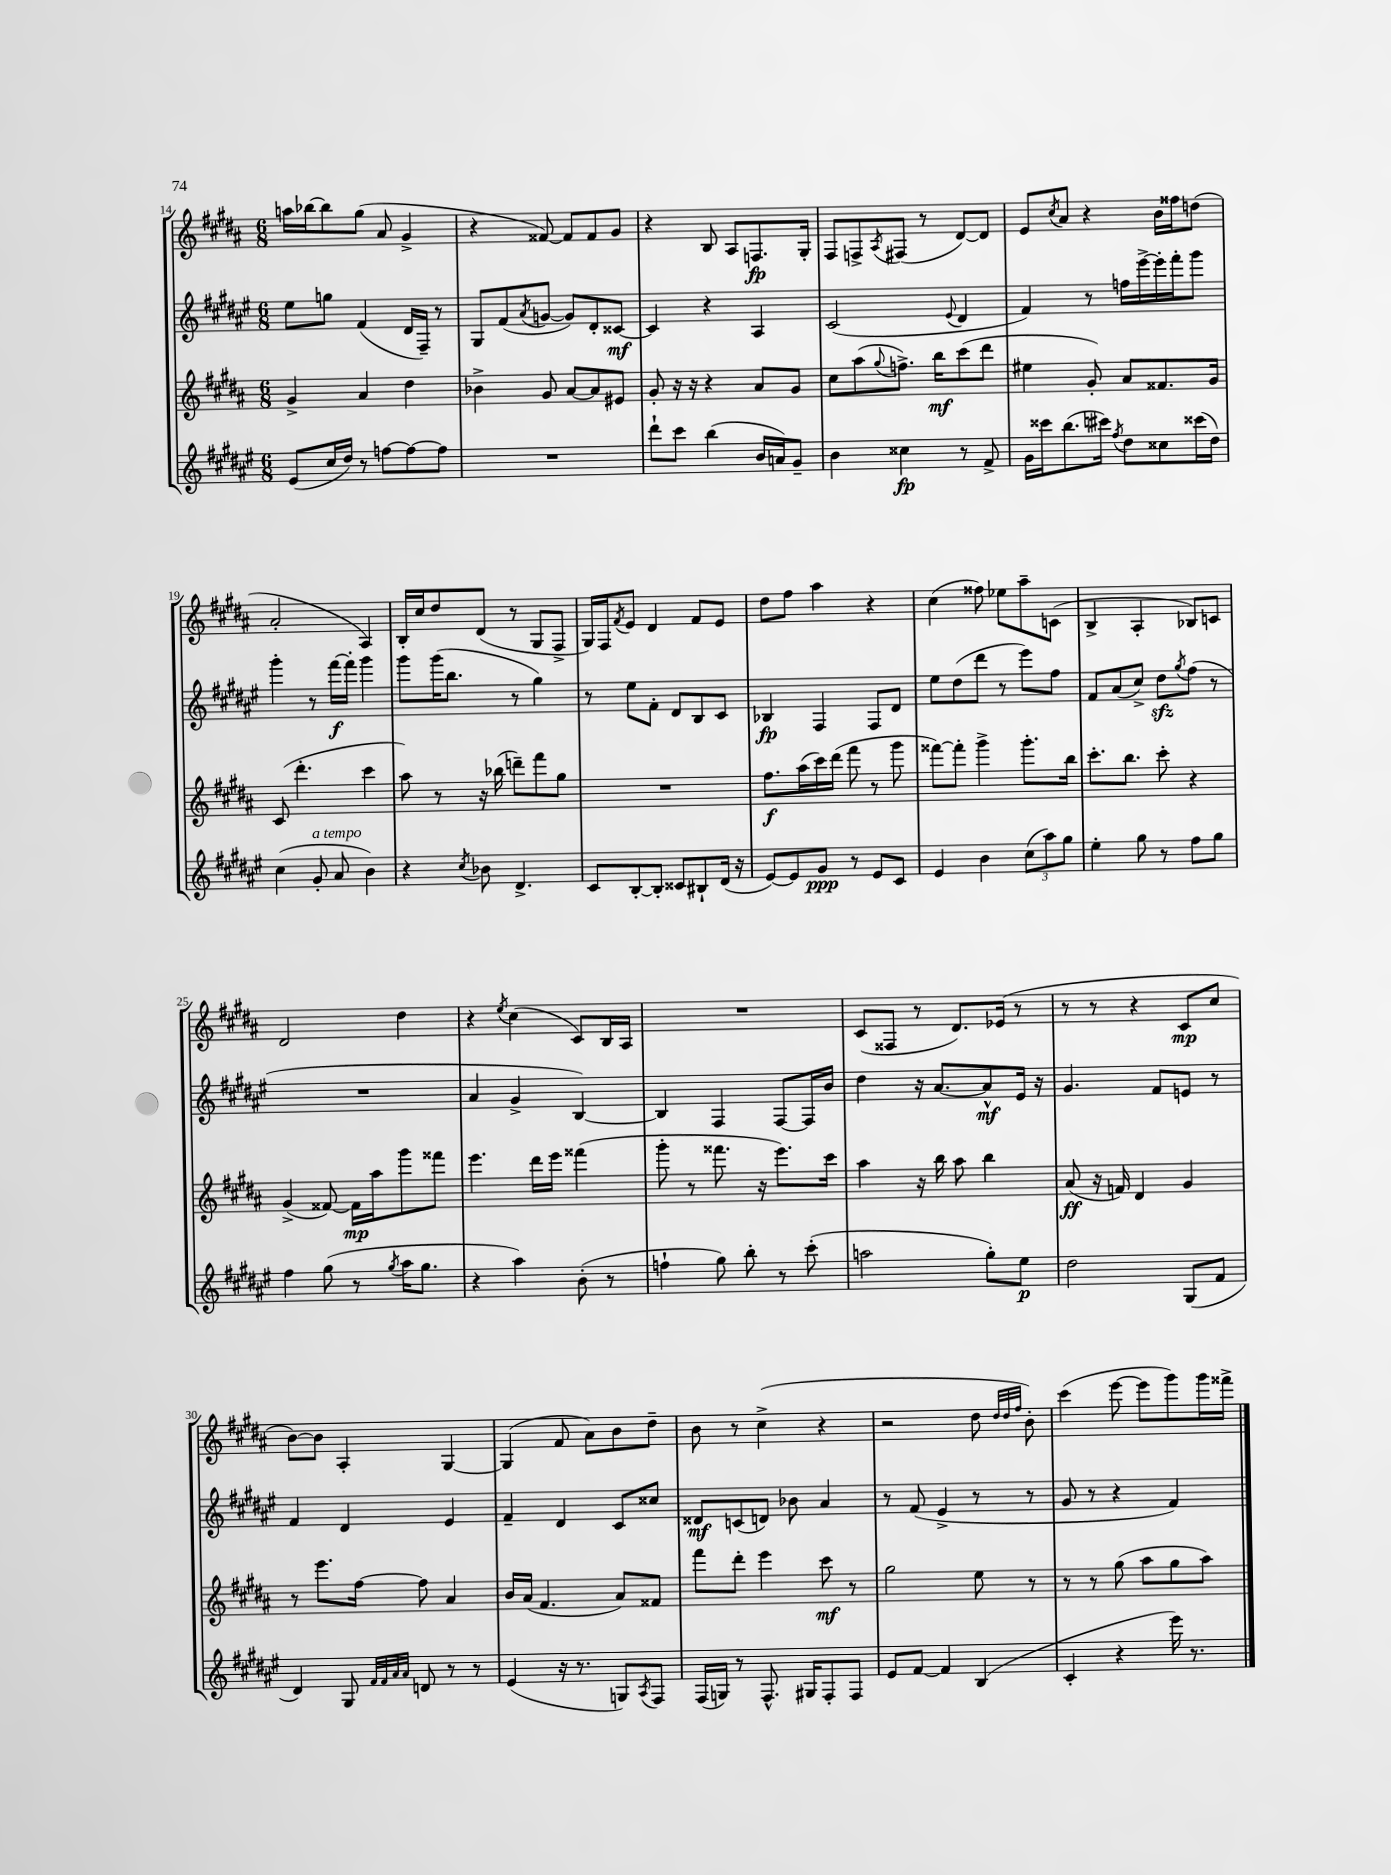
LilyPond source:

<<
\new StaffGroup <<
\new Staff = "s0" {
    \clef treble \key b \major \numericTimeSignature \time 6/8
    a''16 bes''16~ bes''8 gis''8( ais'8 gis'4-> |
    r4 fisis'8~) fisis'8 fisis'8 gis'8 |
    r4 b8 ais8 f8.\fp gis16-. |
    fis8 f8-> \acciaccatura { ais8 } fis8( r8 dis'8~) dis'8 |
    e'8 \acciaccatura { cis''8 } ais'8 r4 b'16 fisis''16 d''8( |
    ais'2-. ais4) |
    b16-. cis''16 dis''8 dis'8( r8 gis8 fis8-> |
    gis16) fis16 \acciaccatura { fis'8 } e'8 dis'4 fis'8 e'8 |
    dis''8 fis''8 ais''4 r4 |
    cis''4( fisis''8) ees''8 ais''8-- c'8( |
    b4-> ais4-. bes8) c'8 |
    dis'2 dis''4 |
    r4 \acciaccatura { e''8 } cis''4( cis'8) b16 ais16 |
    R2. |
    cis'8( fisis8 r8 dis'8.) ees'16( r8 |
    r8 r8 r4 cis'8\mp cis''8 |
    b'8~) b'8 ais4-. gis4~ |
    gis4( fis'8 ais'8) b'8 dis''8-- |
    b'8 r8 cis''4->( r4 |
    r2 dis''8 \grace { dis''32 dis''32 fis''32 } b'8-.) |
    cis'''4( e'''8~ e'''8 gis'''8) gis'''16 fisis'''16-> \bar "|." |
}
\new Staff = "s1" {
    \clef treble \key fis \major \numericTimeSignature \time 6/8
    eis''8 g''8 fis'4( dis'16 fis16--) r8 |
    gis8 fis'8( \acciaccatura { ais'8 } g'8~ g'8) dis'8-. cisis'8~\mf |
    cisis'4 r4 ais4 |
    cis'2( \appoggiatura { eis'8 } dis'4 |
    fis'4) r8 f''16 eis'''16~-> eis'''16-. fis'''16-. gis'''8 |
    gis'''4-. r8 fis'''16~\f fis'''16-. gis'''4 |
    gis'''8 gis'''16( b''8. r8 gis''4) |
    r8 eis''8 fis'8-. dis'8 b8 cis'8 |
    bes4\fp fis4 fis8 dis'8 |
    eis''8 dis''8( dis'''8 r8 eis'''8) fis''8 |
    fis'8 ais'8( cis''8->) dis''8\sfz \acciaccatura { gis''8 } fis''8( r8 |
    R2. |
    ais'4 gis'4-> b4~) |
    b4 fis4 fis8~ fis16 b'16 |
    dis''4 r16 ais'8.~ ais'8-^\mf eis'16 r16 |
    gis'4. fis'8 e'8 r8 |
    fis'4 dis'4 eis'4 |
    fis'4-- dis'4 cis'8 cisis''8 |
    disis'8\mf c'8( d'8) bes'8 ais'4 |
    r8 fis'8( eis'4-> r8 r8 |
    gis'8 r8 r4 fis'4) \bar "|." |
}
\new Staff = "s2" {
    \clef treble \key b \major \numericTimeSignature \time 6/8
    gis'4-> ais'4 dis''4 |
    bes'4-> gis'8 ais'8~ ais'8 eis'8 |
    gis'8-. r16 r16 r4 ais'8 gis'8 |
    cis''8 ais''8( \appoggiatura { gis''8 } f''8.->) b''16\mf cis'''8( dis'''8 |
    eis''4 gis'8-.) ais'8 fisis'8. gis'16 |
    cis'8( dis'''4.-. cis'''4 |
    ais''8) r8 r16 bes''16( d'''8--) fis'''8 gis''8 |
    R2. |
    fis''8.\f ais''16( cis'''16) dis'''16( fis'''8 r8 gis'''8 |
    fisis'''8~) fisis'''8-. gis'''4-> gis'''8.-. b''16 |
    cis'''8.-. b''8. cis'''8-. r4 |
    gis'4->( fisis'8~) fisis'16\mp ais''16 gis'''8 fisis'''8 |
    e'''4. dis'''16 e'''16 fisis'''4( |
    gis'''8-. r8 fisis'''8. r16 e'''8.) cis'''16 |
    ais''4 r16 b''16 ais''8 b''4 |
    ais'8\ff( r16 f'16) dis'4 gis'4 |
    r8 e'''8. fis''16~ fis''8 ais'4 |
    b'16 ais'16( fis'4. ais'8) fisis'8 |
    fis'''8 dis'''8-. e'''4 cis'''8\mf r8 |
    gis''2 e''8 r8 |
    r8 r8 gis''8( ais''8 gis''8 ais''8) \bar "|." |
}
\new Staff = "s3" {
    \clef treble \key fis \major \numericTimeSignature \time 6/8
    eis'8( cis''16 dis''16) r8 f''8~ f''8~ f''8 |
    R2. |
    dis'''8-! cis'''8 b''4( b'16 a'16) gis'8-- |
    b'4 cisis''4\fp r8 fis'8-> |
    gis'16 cisis'''16 b''8.( cis'''16) \acciaccatura { fis''8 } dis''8 cisis''8 cisis'''16( dis''16) |
    cis''4( gis'8-.^\markup { \italic "a tempo" } ais'8 b'4) |
    r4 \acciaccatura { cis''8 } bes'8 dis'4.-> |
    cis'8 b8~-. b8-. cisis'8 bis8-! dis'16( r16 |
    eis'8~) eis'8 gis'8\ppp r8 eis'8 cis'8 |
    eis'4 b'4 \tuplet 3/2 { cis''8( ais''8) gis''8 } |
    eis''4-. gis''8 r8 fis''8 gis''8 |
    fis''4 gis''8( r8 \acciaccatura { gis''8 } ais''16 gis''8. |
    r4 ais''4) b'8-.( r8 |
    f''4-! gis''8) b''8-. r8 cis'''8-.( |
    a''2 gis''8-.) eis''8\p |
    dis''2 gis8( fis'8 |
    dis'4) gis8 \grace { fis'32 fis'32 ais'32 ais'32 } d'8 r8 r8 |
    eis'4( r16 r8. g8) \acciaccatura { ais8 } fis8 |
    fis16( g16) r8 fis8.-^ gis16 fis8-. fis8 |
    eis'8 fis'8~ fis'4 b4( |
    cis'4-. r4 eis'''16) r8. \bar "|." |
}
>>
>>
\layout { \context { \Score currentBarNumber = #14 } }
